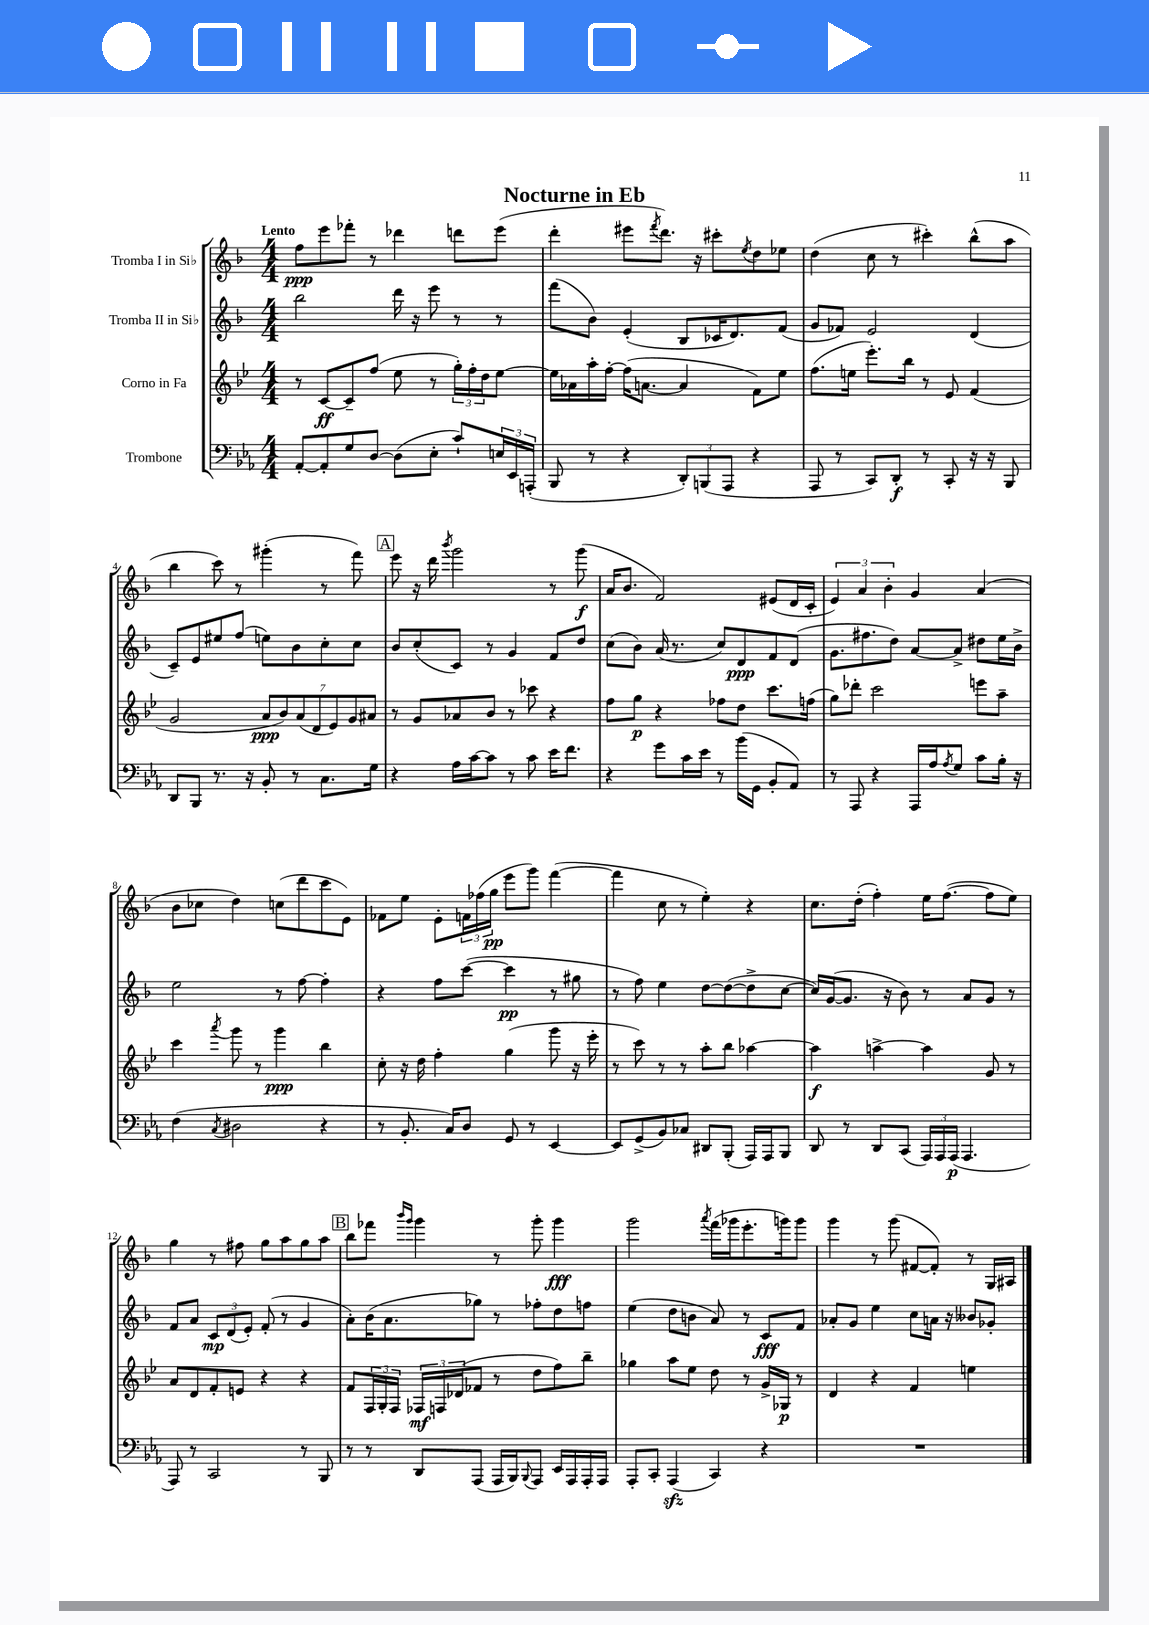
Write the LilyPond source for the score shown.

\header { title = "Nocturne in Eb" }
<<
\new StaffGroup <<
\new Staff = "s0" \with { instrumentName = "Tromba I in Sib" } {
    \clef treble \key f \major \numericTimeSignature \time 4/4 \tempo "Lento"
    f''8\ppp e'''8 fes'''8-. r8 des'''4 d'''8 e'''8( |
    d'''4-. eis'''8 \acciaccatura { f'''8 } d'''8.) r16 cis'''8-. \acciaccatura { e''8 } d''8 ees''8 |
    d''4( c''8 r8 cis'''4-.) bes''8-^( a''8 |
    bes''4 c'''8) r8 gis'''4-.( r8 f'''8) |
    \mark \markup { \box "A" } e'''8 r16 d'''16 \acciaccatura { bes'''8 } g'''2 r8 g'''8\f( |
    a'16 bes'8. f'2) eis'8( d'16 c'16-. |
    \tuplet 3/2 { e'4) a'4 bes'4-. } g'4 a'4( |
    bes'8 ces''8 d''4) c''8( d'''8 c'''8 e'8) |
    fes'8 e''8 e'8-. \tuplet 3/2 { f'16 fes''16( g''16\pp } e'''8 g'''8) f'''4~( |
    f'''4 c''8 r8 e''4-.) r4 |
    c''8. d''16-.( f''4-.) e''16 f''8.~( f''8 e''8) |
    g''4 r8 fis''8 g''8 a''8 g''8 a''8 |
    \mark \markup { \box "B" } bes''8 fes'''8 \grace { bes'''16 g'''16 } g'''4 r8 g'''8-. g'''4\fff |
    g'''2 \acciaccatura { a'''8 } f'''16( ges'''16 e'''8.-. g'''16) g'''8 |
    g'''4 r8 g'''8( fis'8~ fis'8-.) r8 g16 ais16 \bar "|." |
}
\new Staff = "s1" \with { instrumentName = "Tromba II in Sib" } {
    \clef treble \key f \major \numericTimeSignature \time 4/4
    bes''2 d'''16 r16 e'''8 r8 r8 |
    f'''8( bes'8) e'4-.( bes8 ces'16 d'8.) f'8( |
    g'8 fes'8) e'2 d'4( |
    c'8--) e'8 eis''8 f''8( e''8) bes'8 c''8-. c''8 |
    \mark \markup { \box "A" } bes'8 c''8-.( c'8) r8 g'4 f'8 d''8 |
    c''8( bes'8) a'16( r8. c''8) d'8\ppp f'8 d'8( |
    g'8. fis''8. d''8) a'8~ a'8-> dis''8 e''16 bes'16-> |
    e''2 r8 f''8~ f''4-. |
    r4 f''8 c'''8~( c'''4\pp r8 gis''8 |
    r8 f''8) e''4 d''8~ d''8~( d''8-> c''8~ |
    c''16) g'16~( g'8. r16 bes'8) r8 a'8 g'8 r8 |
    f'8 a'8 \tuplet 3/2 { c'8\mp d'8( e'8-.) } f'8-.( r8 g'4 |
    \mark \markup { \box "B" } a'8-.) bes'16( a'8. ges''8) r8 fes''8-. d''8 f''8 |
    e''4( d''8 b'8 a'8) r8 c'8\fff f'8 |
    aes'8-. g'8 e''4 c''8 a'16 r16 beses'8 ges'8-. \bar "|." |
}
\new Staff = "s2" \with { instrumentName = "Corno in Fa" } {
    \clef treble \key bes \major \numericTimeSignature \time 4/4
    r8 c'8~\ff c'8-- f''8( ees''8 r8 \tuplet 3/2 { g''16-.) f''16-. d''16 } ees''8~ |
    ees''16 aes'16 a''16-. f''16~-. f''16( a'8.~ a'4 f'8) ees''8 |
    f''8.( e''16 ees'''8.-.) bes''16 r8 ees'8 f'4( |
    g'2 \tuplet 7/4 { a'8\ppp bes'8) a'8( d'8 ees'8) g'8 ais'8 } |
    \mark \markup { \box "A" } r8 g'8 aes'8 bes'8 r8 ces'''8 r4 |
    f''8 g''8\p r4 fes''8 d''8 c'''8. f''16( |
    g''8) des'''8-. c'''2 e'''8 a''8-- |
    c'''4 \acciaccatura { a'''8 } g'''8 r8 g'''4\ppp bes''4 |
    c''8-. r16 d''16 f''4-. g''4( g'''8 r16 ees'''16-. |
    r8 c'''8) r8 r8 a''8-. bes''8 aes''4~ |
    aes''4\f a''4~-> a''4 g'8 r8 |
    a'8 d'8 f'8-. e'8 r4 r4 |
    \mark \markup { \box "B" } f'8 \tuplet 3/2 { f16 g16-. f16 } \tuplet 3/2 { fes16\mf f16 des'16( } fes'8 r8 d''8 f''8) bes''8-- |
    ges''4 a''8 ees''8 d''8 r8 g'16-> ges16\p r8 |
    d'4 r4 f'4 e''4 \bar "|." |
}
\new Staff = "s3" \with { instrumentName = "Trombone" } {
    \clef bass \key ees \major \numericTimeSignature \time 4/4
    aes,8~-. aes,8-. g8 d8~ d8( ees8-. c'8-!) \tuplet 3/2 { e16 ees,16 a,,16-.( } |
    bes,,8 r8 r4 \tuplet 3/2 { d,8-.) b,,8( aes,,8 } r4 |
    aes,,8 r8 c,8) d,8-.\f r8 c,8-. r16 r16 bes,,8 |
    d,8 bes,,8 r8. r16 bes,8-. r8 c8. g16 |
    \mark \markup { \box "A" } r4 aes16 c'16~ c'8 r8 c'8 ees'16 f'8. |
    r4 g'8 c'16 ees'16 r8 bes'16( g,16 bes,8-. aes,8) |
    r8 aes,,8 r4 aes,,16 aes16 \acciaccatura { aes8 } g8 c'8 bes16-. r16 |
    f4( \acciaccatura { c8 } dis2 r4 |
    r8 bes,8.-. c16) d8 g,8 r8 ees,4~ |
    ees,8 g,8->( bes,8) ces8 dis,8 bes,,8-.( aes,,16) aes,,16 bes,,8 |
    d,8 r8 d,8 c,8( \tuplet 3/2 { aes,,16) aes,,16 aes,,16\p( } aes,,4. |
    aes,,8) r8 c,2 r8 bes,,8 |
    \mark \markup { \box "B" } r8 r8 d,8 aes,,8( aes,,16 bes,,16) \appoggiatura { bes,,8 } aes,,8 ees,16 aes,,16 aes,,16-. aes,,16 |
    aes,,8-. c,8-. aes,,4\sfz( c,4) r4 |
    R1 \bar "|." |
}
>>
>>
